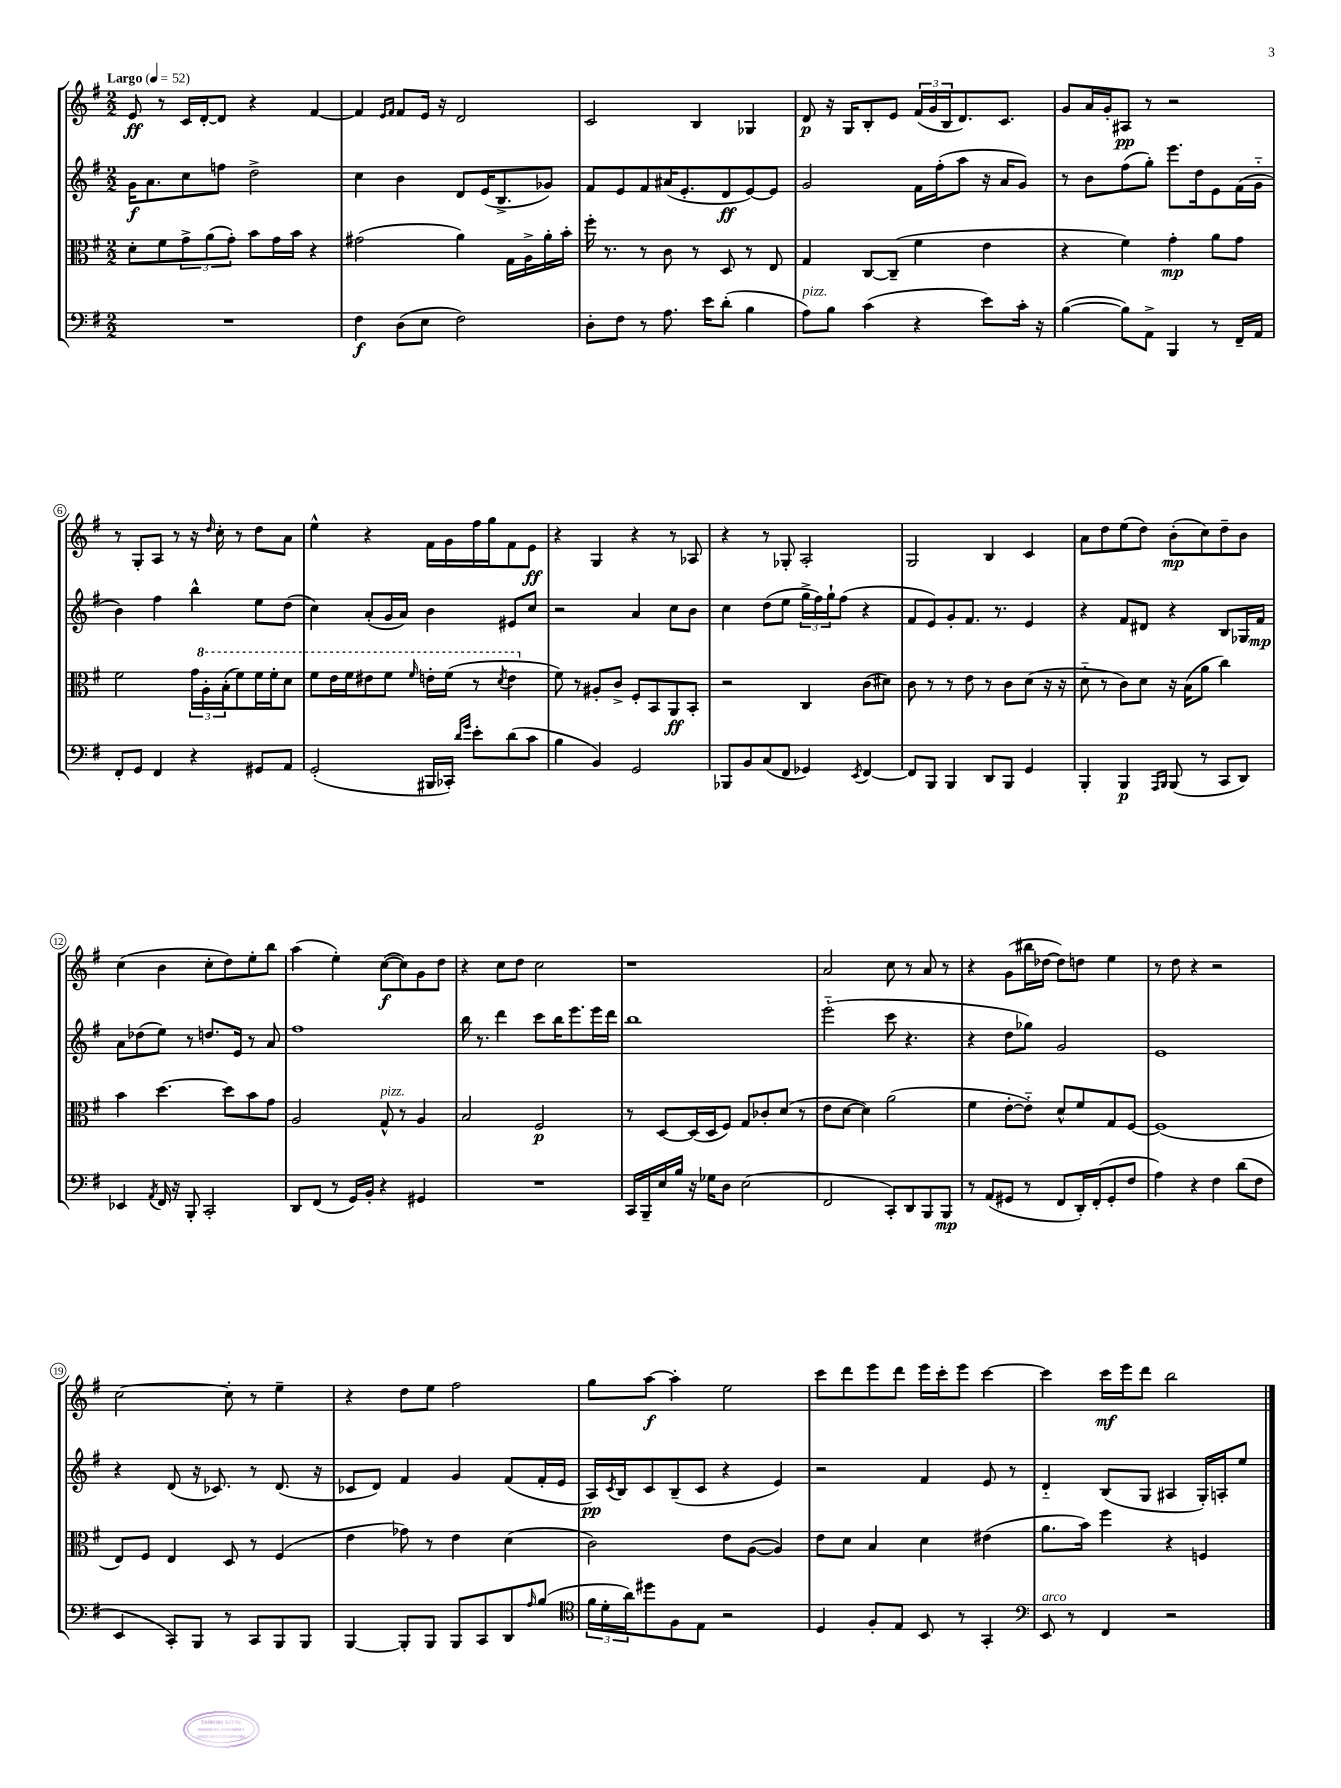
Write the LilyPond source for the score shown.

<<
\new StaffGroup <<
\new Staff = "s0" {
    \clef treble \key g \major \numericTimeSignature \time 2/2 \tempo "Largo" 4 = 52
    e'8\ff r8 c'16 d'16~-. d'8 r4 fis'4~ |
    fis'4 \grace { e'16 fis'16 } fis'8 e'16 r16 d'2 |
    c'2 b4 ges4 |
    d'8\p r16 g16 b8-. e'8 \tuplet 3/2 { fis'16( g'16 b16 } d'8.) c'8. |
    g'8 a'16 g'16-. ais8\pp r8 r2 |
    r8 g8-. a8 r8 r16 \grace { d''16 } c''16-. r8 d''8 a'8 |
    e''4-^ r4 fis'16 g'16 fis''16 g''16 fis'8 e'8\ff |
    r4 g4 r4 r8 aes8 |
    r4 r8 ges8-. a2-. |
    g2 b4 c'4 |
    a'8 d''8 e''8( d''8) b'8-.\mp( c''8) d''8-- b'8 |
    c''4( b'4 c''8-. d''8) e''8-. b''8 |
    a''4( e''4-.) c''8~\f( c''8) g'8 d''8 |
    r4 c''8 d''8 c''2 |
    r1 |
    a'2 c''8 r8 a'8 r8 |
    r4 g'8( bis''16 des''16~ des''8) d''8 e''4 |
    r8 d''8 r4 r2 |
    c''2~ c''8-. r8 e''4-- |
    r4 d''8 e''8 fis''2 |
    g''8 a''8~\f a''4-. e''2 |
    c'''8 d'''8 e'''8 d'''8 e'''16 c'''16-. e'''8 c'''4~ |
    c'''4 c'''16\mf e'''16 d'''8 b''2 \bar "|." |
}
\new Staff = "s1" {
    \clef treble \key g \major \numericTimeSignature \time 2/2
    g'16\f a'8. c''8 f''8 d''2-> |
    c''4 b'4 d'8 e'16( b8.-> ges'8) |
    fis'8 e'8 fis'8 ais'16( e'8.-. d'8\ff e'8~) e'8 |
    g'2 fis'16 fis''16-.( a''8 r16 a'16 g'8) |
    r8 b'8 fis''8( g''8-.) e'''8. d''16 e'8 fis'16( g'16-_ |
    b'4) fis''4 b''4-^ e''8 d''8( |
    c''4) a'8-.( g'16 a'16) b'4 eis'8 c''8 |
    r2 a'4 c''8 b'8 |
    c''4 d''8( e''8 \tuplet 3/2 { g''16-> fis''16) g''16-! } fis''8( r4 |
    fis'8 e'8) g'8-. fis'8. r8. e'4 |
    r4 fis'8 dis'8 r4 b8 ges16 fis'16\mp |
    a'8 des''8( e''8) r8 d''8. e'16 r8 a'8 |
    fis''1 |
    b''16 r8. d'''4 c'''8 b''16 e'''8. e'''16 d'''16 |
    b''1 |
    e'''2-_( c'''8 r4. |
    r4 d''8 ges''8) g'2 |
    e'1 |
    r4 d'8( r16 ces'8.) r8 d'8.( r16 |
    ces'8 d'8) fis'4 g'4 fis'8( fis'16-. e'16 |
    a16\pp) \acciaccatura { c'8 } b16 c'8 b8--( c'8 r4 e'4) |
    r2 fis'4 e'8 r8 |
    d'4-_ b8( g8 ais4 g16-.) a16-. e''8 \bar "|." |
}
\new Staff = "s2" {
    \clef alto \key g \major \numericTimeSignature \time 2/2
    d'8-. fis'8 \tuplet 3/2 { g'8-> a'8( g'8-.) } b'8 g'16 b'16 r4 |
    gis'2( a'4) g16 a16-> a'16-. b'16-. |
    fis''16-. r8. r8 c'8 r8 d8 r8 e8 |
    g4 c8~ c8--( fis'4 e'4 |
    r4 fis'4) g'4-.\mp a'8 g'8 |
    fis'2 \tuplet 3/2 { g'16 \ottava #1 a'16-. b'16-.( } fis''8) fis''16 fis''16-. d''8 |
    fis''8 e''16 fis''16 eis''8 fis''8 \grace { fis''16 } e''16-. fis''16( r8 \acciaccatura { d''8 } e''4 \ottava #0 |
    fis'8) r8 ais8-. c'8-> fis8-. b,8 a,8\ff b,8-. |
    r2 c4 c'8( dis'8) |
    c'8 r8 r8 e'8 r8 c'8 d'8( r16 r16 |
    d'8-_ r8 c'8) d'8 r16 b16( a'8 c''4) |
    b'4 d''4.~ d''8 b'8 g'8 |
    a2 g8-^^\markup { \italic "pizz." } r8 a4 |
    b2 fis2\p |
    r8 d8~ d16( d16 fis8) g8 ces'8-. d'8( r8 |
    e'8 d'8~ d'4) a'2( |
    fis'4 e'8~-. e'8-_) d'8-^ fis'8 g8 fis8~ |
    fis1( |
    e8) fis8 e4 d8 r8 fis4( |
    e'4 ges'8) r8 e'4 d'4( |
    c'2) e'8 a8~( a4) |
    e'8 d'8 b4 d'4 eis'4( |
    a'8. b'16) fis''4 r4 f4 \bar "|." |
}
\new Staff = "s3" {
    \clef bass \key g \major \numericTimeSignature \time 2/2
    R1 |
    fis4\f d8( e8 fis2) |
    d8-. fis8 r8 a8. e'16 d'8-.( b4 |
    a8^\markup { \italic "pizz." }) b8 c'4( r4 e'8) c'16-. r16 |
    b4~( b8) a,8-> b,,4 r8 fis,16-- a,16 |
    fis,8-. g,8 fis,4 r4 gis,8 a,8 |
    g,2-.( bis,,16 ces,16-.) \grace { d'16 g'16 } e'8-. d'8( c'8 |
    b4 b,4) g,2 |
    bes,,8 b,8 c8( fis,8 ges,4) \acciaccatura { e,8 } fis,4~ |
    fis,8 b,,8 b,,4 d,8 b,,8 g,4 |
    b,,4-. b,,4\p \grace { a,,16 b,,16 } b,,8( r8 c,8 d,8) |
    ees,4 \acciaccatura { a,8 } fis,16 r16 b,,8-. c,2-. |
    d,8 fis,8( r8 g,16) b,16-. r4 gis,4 |
    R1 |
    c,16 b,,16-- e16 b16 r16 ges16 d8 e2( |
    fis,2 c,8-.) d,8 b,,8 b,,8\mp |
    r8 a,8( gis,8 r8 fis,8 d,16-.) fis,16-.( gis,8-. fis8 |
    a4) r4 fis4 d'8( fis8 |
    e,4 c,8-.) b,,8 r8 c,8 b,,8 b,,8 |
    b,,4~ b,,8-. b,,8 b,,8 c,8 d,8 \grace { a16 } b8( |
    \clef tenor \tuplet 3/2 { fis'16 d'16-. a'16) } dis''8 fis8 e8 r2 |
    d4 fis8-. e8 b,8 r8 g,4-. |
    \clef bass e,8^\markup { \italic "arco" } r8 fis,4 r2 \bar "|." |
}
>>
>>
\layout { \context { \Score \override BarNumber.stencil = #(make-stencil-circler 0.1 0.3 ly:text-interface::print) } }
